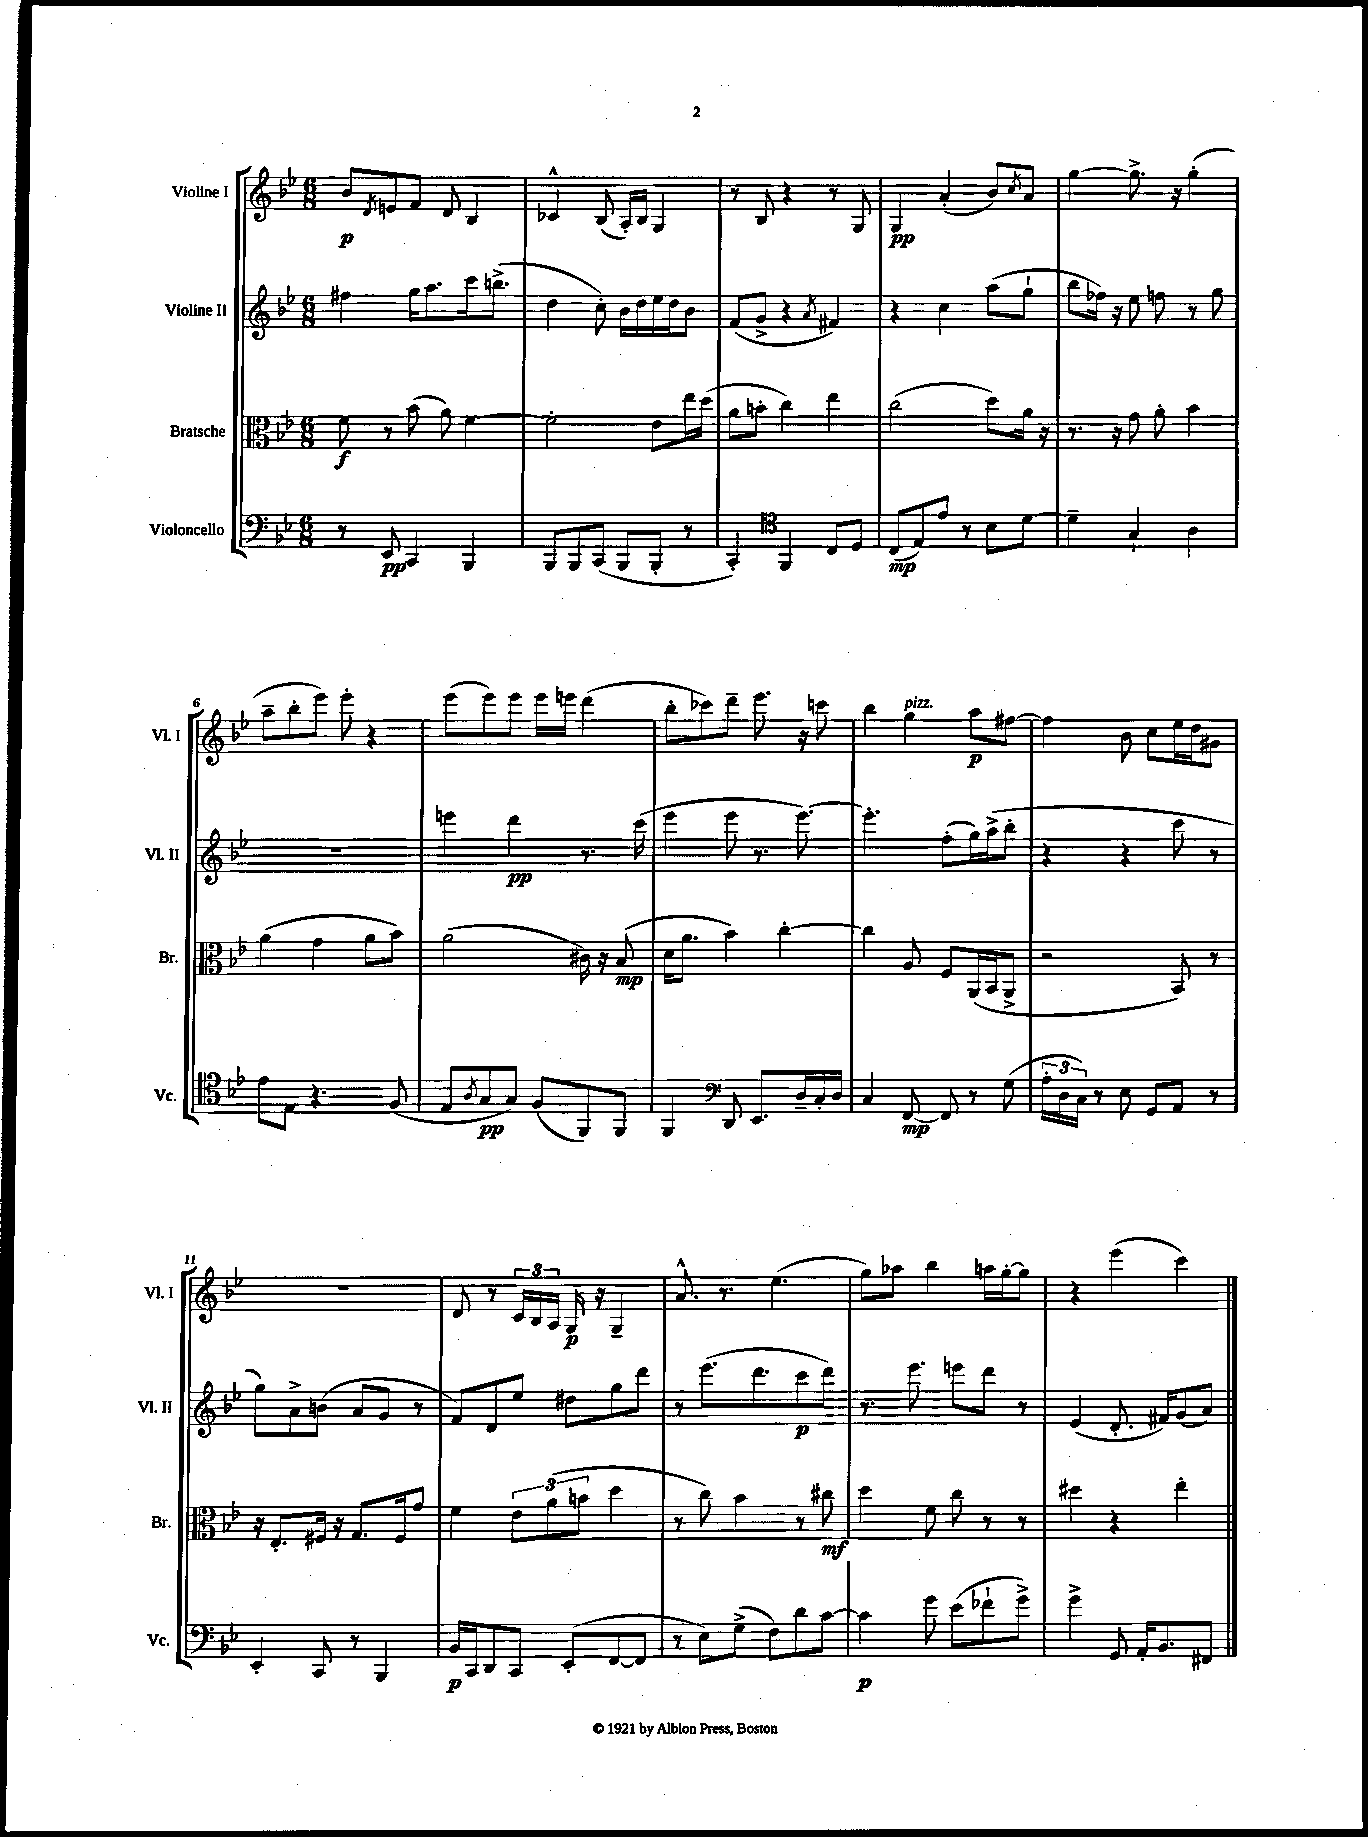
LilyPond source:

<<
\new StaffGroup <<
\new Staff = "s0" \with { instrumentName = "Violine I" shortInstrumentName = "Vl. I" } {
    \clef treble \key bes \major \numericTimeSignature \time 6/8
    bes'8\p \acciaccatura { d'8 } e'8 f'8 d'8 bes4 |
    ces'4-^ bes8( a16-.) bes16 g4 |
    r8 bes8 r4 r8 g8 |
    g4\pp a'4-.( bes'8) \acciaccatura { c''8 } a'8 |
    g''4~ g''8.-> r16 g''4-.( |
    a''8-- bes''8-. ees'''8) ees'''8-. r4 |
    ees'''8( ees'''8) ees'''8 ees'''16 e'''16 d'''4( |
    bes''8-. ces'''8) d'''8-- ees'''8. r16 c'''8 |
    bes''4 g''4^\markup { \italic "pizz." } a''8\p fis''8~ |
    fis''4 bes'8 c''8 ees''16 d''16 gis'8 |
    R2. |
    d'8 r8 \tuplet 3/2 { c'16 bes16 a16 } g16\p r16 g4-- |
    a'8.-^ r8. ees''4.( |
    g''8) aes''8 bes''4 a''16 g''16~-. g''8 |
    r4 ees'''4( c'''4) \bar "|." |
}
\new Staff = "s1" \with { instrumentName = "Violine II" shortInstrumentName = "Vl. II" } {
    \clef treble \key bes \major \numericTimeSignature \time 6/8
    fis''4 g''16 a''8. c'''16 b''8.->( |
    d''4 c''8-.) bes'16 d''16 ees''16 d''16 bes'8 |
    f'8( g'8-> r4 \acciaccatura { a'8 } fis'4) |
    r4 c''4 a''8( g''8-! |
    bes''8 fes''16) r16 ees''8 f''8 r8 g''8 |
    R2. |
    e'''4 d'''4\pp r8. c'''16( |
    ees'''4 ees'''8 r8. ees'''8.~) |
    ees'''4.-. f''8-.( g''16) a''16->( bes''8-. |
    r4 r4 c'''8 r8 |
    g''8) a'8-> b'8( a'8 g'8 r8 |
    f'8) d'8 ees''8 dis''8 g''8 d'''8 |
    r8 ees'''8.( d'''8. c'''8\p d'''8) |
    r8. ees'''8. e'''8 d'''8 r8 |
    ees'4( d'8.-. fis'16) g'8( a'8) \bar "|." |
}
\new Staff = "s2" \with { instrumentName = "Bratsche" shortInstrumentName = "Br." } {
    \clef alto \key bes \major \numericTimeSignature \time 6/8
    f'8\f r8 bes'8( a'8) f'4~ |
    f'2-. ees'8 ees''16 d''16( |
    a'8 b'8-. c''4) ees''4 |
    c''2( d''8) a'16 r16 |
    r8. r16 g'8 a'8-. bes'4 |
    a'4( g'4 a'8 bes'8) |
    a'2( cis'16) r16 bes8\mp( |
    d'16 a'8. bes'4) c''4~-. |
    c''4 a8 f8 a,16( bes,16 a,8-> |
    r2 bes,8) r8 |
    r16 ees8.-. fis16 r16 g8. fis16 g'8 |
    f'4 \tuplet 3/2 { ees'8 a'8( b'8 } d''4 |
    r8 c''8) bes'4 r8 cis''8\mf |
    d''4 f'8 c''8 r8 r8 |
    dis''4 r4 ees''4-. \bar "|." |
}
\new Staff = "s3" \with { instrumentName = "Violoncello" shortInstrumentName = "Vc." } {
    \clef bass \key bes \major \numericTimeSignature \time 6/8
    r8 ees,8\pp c,4 bes,,4 |
    bes,,8 bes,,8 c,8( bes,,8 bes,,8-. r8 |
    c,4-.) \clef tenor f,4 c8 d8 |
    c8\mp( ees8) ees'8 r8 bes8 d'8~ |
    d'4-- g4-! a4 |
    ees'8 ees8 r4. f8( |
    ees8 \acciaccatura { a8 } g8\pp g8) f8( f,8) f,8 |
    f,4 \clef bass d,8 ees,8. d16-- c16-. d16 |
    c4 f,8~\mp f,8 r8 g8( |
    \tuplet 3/2 { a16-. d16 c16) } r8 ees8 g,8 a,8 r8 |
    ees,4-. c,8 r8 bes,,4 |
    bes,16\p c,16 d,8 c,8 ees,8-.( f,8~ f,8 |
    r8 ees8) g8->( f8) d'8 c'8~ |
    c'4\p g'8 ees'8( fes'8-! g'8->) |
    g'4-> g,8 a,16-. bes,8. fis,8 \bar "|." |
}
>>
>>
